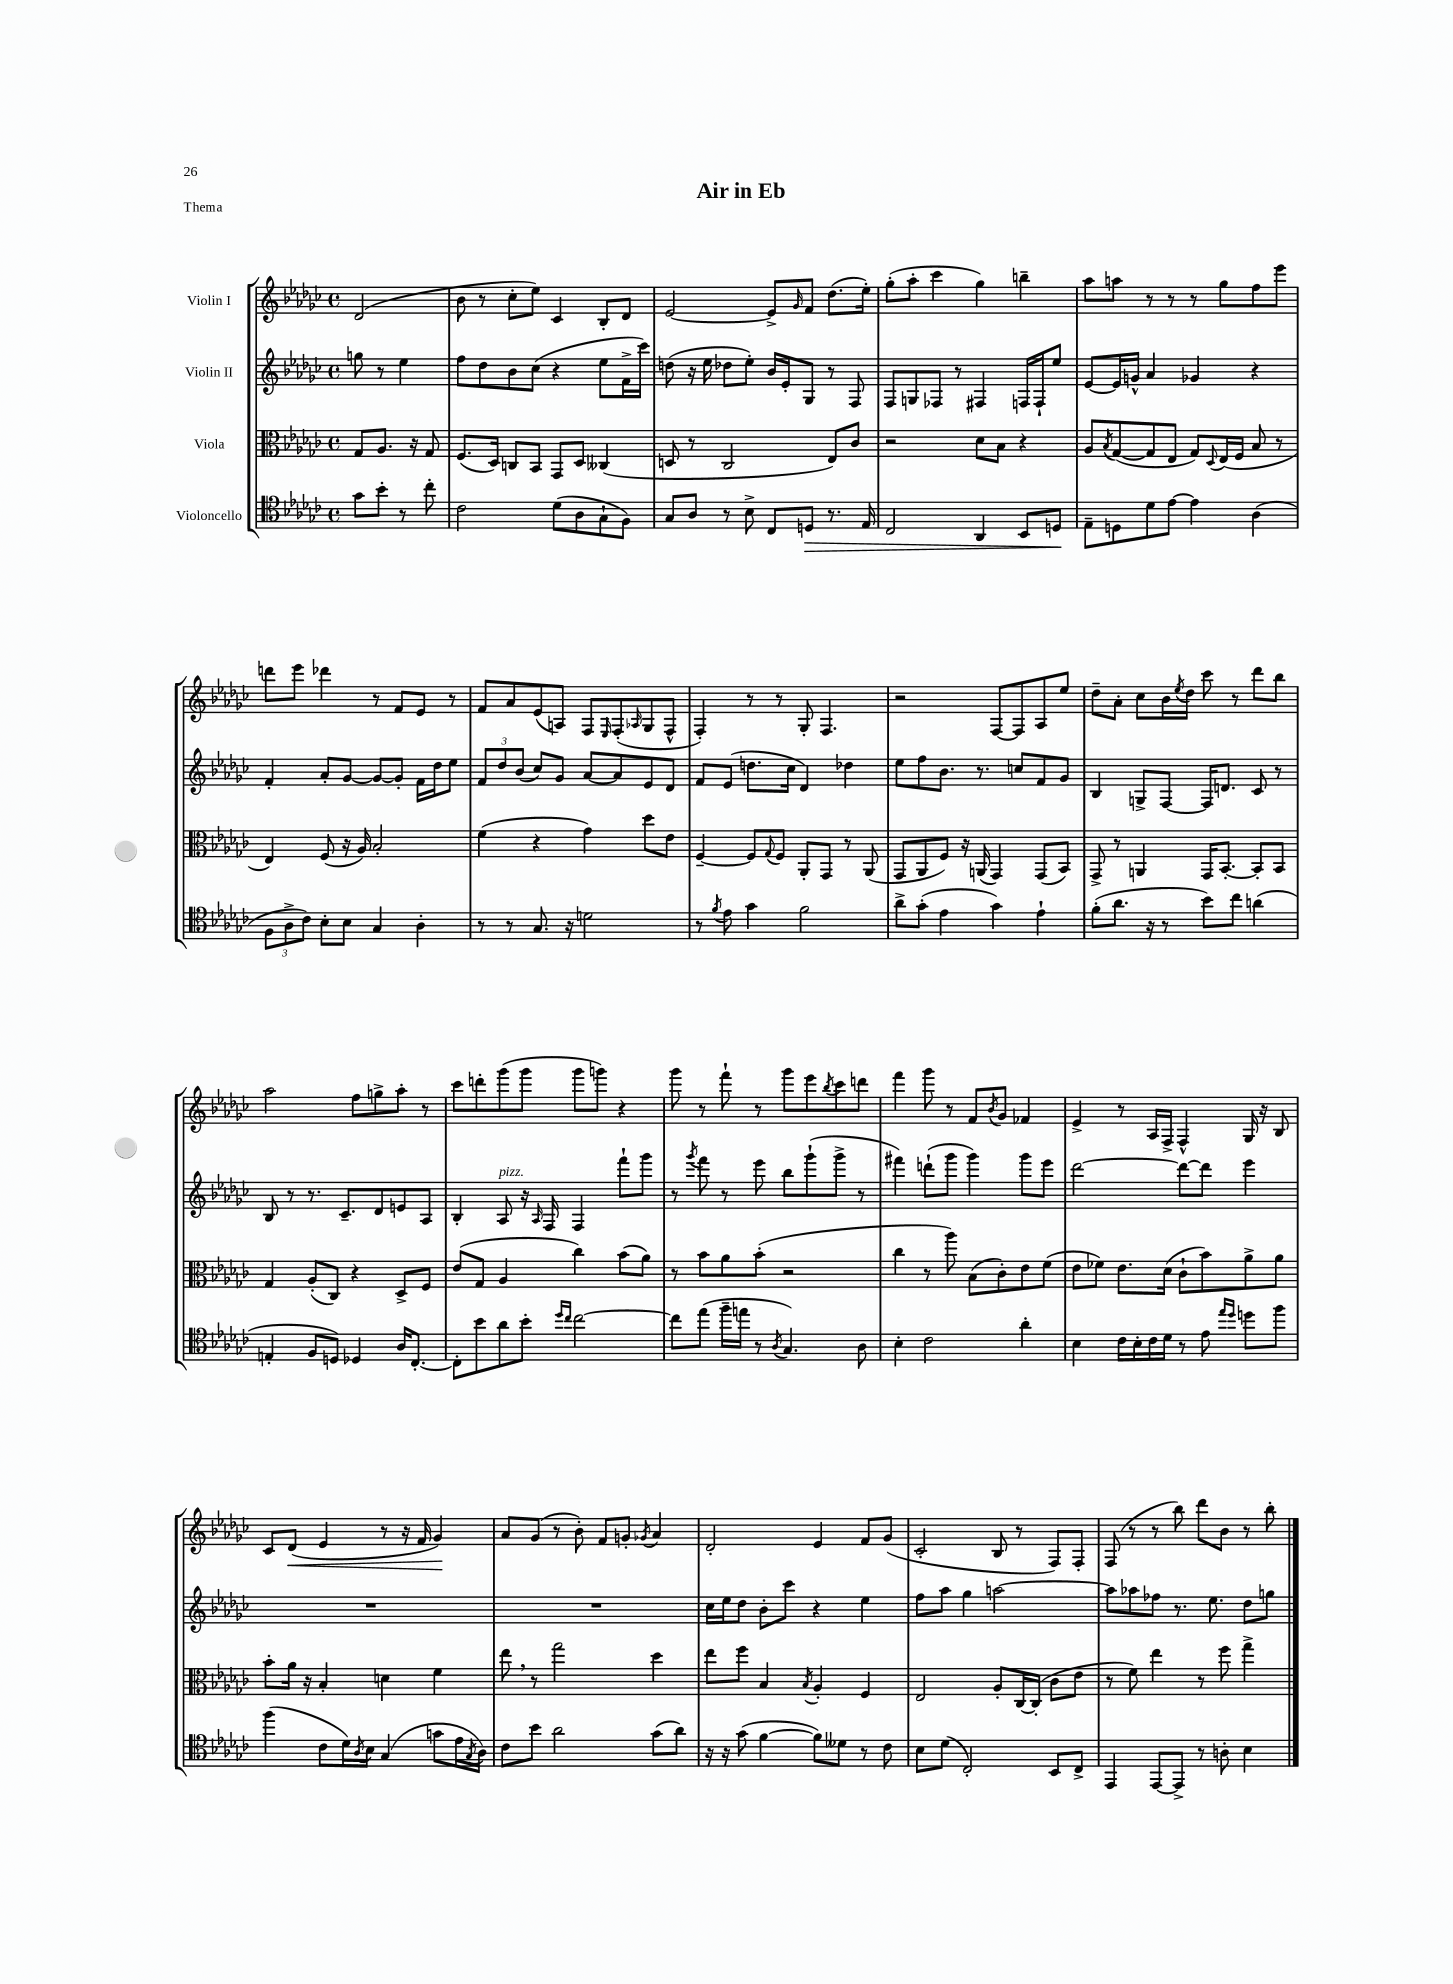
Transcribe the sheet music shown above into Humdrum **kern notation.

**kern	**kern	**kern	**kern
*staff4	*staff3	*staff2	*staff1
*clefC4	*clefC3	*clefG2	*clefG2
*k[b-e-a-d-g-c-]	*k[b-e-a-d-g-c-]	*k[b-e-a-d-g-c-]	*k[b-e-a-d-g-c-]
*M4/4	*M4/4	*M4/4	*M4/4
*met(c)	*met(c)	*met(c)	*met(c)
8g-	8G-	8gg	(2d-
8b-'	8.A-	8r	.
8r	.	4ee-	.
.	16r	.	.
8cc-'	8G-	.	.
=	=	=	=
2c-	(8.F	8ff	8b-
.	.	8dd-	8r
.	16D-)	.	.
.	8C	8b-	8cc-'
.	8BB-	(8cc-	8ee-)
(8d-	8GG-	4r	4c-
8A-	8D-	.	.
8G-`	(4C--	8ee-	8B-'
8F)	.	16f^	8d-
.	.	16ccc-)	.
=	=	=	=
8G-	8D	(8dd	[2e-
8A-	8r	16r	.
.	.	16ee-	.
8r	2C-	8dd-	.
8B-^	.	8ee-')	.
8C-	.	16b-	8e-^]
.	.	16e-'	.
.	.	.	16qqg-
8D	.	8G-	8f
8.r	8E-)	8r	(8.dd-
.	8c-	8F	.
16E-	.	.	16ee-')
=	=	=	=
2C-	2r	8F	(8gg-'
.	.	8G	8aa-'
.	.	8F-	4ccc-
.	.	8r	.
4AA-	8d-	4F#	4gg-)
.	8B-	.	.
8BB-	4r	16F	4bb~
.	.	16F`	.
8D	.	8ee-	.
=	=	=	=
8E-~	8A-	[8e-	8aa-
.	8qB-	.	.
8D	([8G-	16e-]	8aa
.	.	16g^^	.
8d-	8G-]	4a-	8r
[8e-	8E-	.	8r
4e-]	8G-)	4g-	8r
.	8qqD-	.	.
.	(16E-	.	8gg-
.	16F	.	.
(4A-	8B-	4r	8ff
.	8r	.	8eee-
=	=	=	=
12F	4E-)	4f'	8ddd
12A-^	.	.	.
.	.	.	8eee-
12c-)	.	.	.
8B-'	(8F	8a-'	4ddd-
8B-	16r	[8g-	.
.	16A-)	.	.
4G-	2B-'	8g-_	8r
.	.	8g-']	8f
4A-'	.	16f	8e-
.	.	16dd-	.
.	.	8ee-	8r
=	=	=	=
8r	(4f	12f	8f
.	.	12dd-	.
8r	.	.	8a-
.	.	(12b-	.
8.G-	4r	8cc-)	(8e-
.	.	8g-	8A)
16r	.	.	.
2d	4g-)	[8a-	8F
.	.	.	16qqE-
.	.	8a-]	(8F'
.	.	.	16qqA-
.	8dd-	8e-	8G-
.	8e-	8d-	8F^^
=	=	=	=
8r	[4F~	8f	4F')
8qf	.	.	.
8e-	.	(8e-	.
4g-	8F]	8.dd	8r
.	8qqG-	.	.
.	8F	.	8r
.	.	16cc-	.
2f	8AA-'	4d-)	8G-'
.	8GG-	.	4.F
.	8r	4dd-	.
.	(8AA-	.	.
=	=	=	=
8a-^	8GG-	8ee-	2r
(8g-'	8AA-	8ff	.
4e-	8F)	8.b-	.
.	16r	.	.
.	(16AA	8.r	.
4g-)	4GG-)	.	[8F
.	.	8cc	8F]
4e-`	(8GG-	8f	8A-
.	8BB-)	8g-	8ee-
=	=	=	=
(8f'	8GG-^	4B-	8dd-~
8.a-	8r	.	8a-'
.	4AA	8G^	8cc-
16r	.	.	.
8r	.	[8F	16b-
.	.	.	8qee-
.	.	.	16dd-
8b-)	16GG-	16F]	8ccc-
.	[8.BB-'	8.d	.
8cc-	.	.	8r
(4a	8BB-']	8c-	8ddd-
.	8BB-	8r	8bb-
=	=	=	=
4E'	4G-	8B-	2aa-
.	.	8r	.
8F	(8A-'	8.r	.
8D)	8C-)	.	.
.	.	8.c-~	.
4D-	4r	.	8ff
.	.	8d-	8gg^
16A-	8D-^	8e	8aa-'
[8.C-'	.	.	.
.	8F	8A-	8r
=	=	=	=
8C-']	(8e-	4B-'	8ccc-
8b-	8G-	.	8ddd'
8a-	4A-	8A-	(8ggg-
8b-'	.	16r	8ggg-
.	.	16qqA-	.
.	.	16F	.
16qqdd-	.	.	.
16qqcc-	.	.	.
[2cc-	4cc-)	4F	8ggg-
.	.	.	8ggg)
.	(8b-	8fff`	4r
.	8a-)	8ggg-	.
=	=	=	=
8cc-]	8r	8r	8ggg-
.	.	8qggg-	.
(8ee-	8b-	8fff	8r
16ff~	8a-	8r	8fff`
16ee	.	.	.
8r	(8b-'	8eee-	8r
8qA-	.	.	.
4.G-)	2r	8bb-	8ggg-
.	.	(8ggg-`	8eee-
.	.	.	8qbb-
.	.	8ggg-^	8ccc-
8A-	.	8r	8ddd
=	=	=	=
4B-'	4cc-	4fff#)	4fff
2c-	8r	(8ddd`	8ggg-
.	8aa-)	8ggg-	8r
.	(8B-	4ggg-)	8f
.	.	.	8qb-
.	8c-')	.	8g-
4a-'	8e-	8ggg-	4f-
.	(8f	8eee-	.
=	=	=	=
4B-	8e-	[2ddd-	4e-^
.	8f-)	.	.
16c-	8.e-	.	8r
16B-'	.	.	.
16c-	.	.	16A-
16d-	(16d-	.	16F^
8r	8c-`	8ddd-_	4F^^
8e-	8b-)	8ddd-]	.
16qqee-	.	.	.
16qqdd-	.	.	.
8dd	8a-^	4eee-	16G-
.	.	.	16r
8ff	8a-	.	8B-
=	=	=	=
(4ff	8b-'	1r	8c-
.	16a-	.	(8d-
.	16r	.	.
8c-	4B-'	.	4e-
16d-)	.	.	.
8qA-	.	.	.
16B-	.	.	.
(4G-	4d	.	8r
.	.	.	16r
.	.	.	16f
8g	4f	.	4g-)
16e-	.	.	.
8qG-	.	.	.
16A-)	.	.	.
=	=	=	=
8c-	8ee-	1r	8a-
8b-	8r	.	(8g-
2a-	2gg-	.	8r
.	.	.	8b-')
.	.	.	8f
.	.	.	8g'
.	.	.	8qg-
(8g-	4dd-	.	4a-
8a-)	.	.	.
=	=	=	=
16r	8ee-	16cc-	2d-'
16r	.	16ee-	.
(8g-	8ff	8dd-	.
[4f	4B-	8b-'	.
.	.	8ccc-	.
.	8qB-	.	.
8f])	4A-'	4r	4e-
8d--	.	.	.
8r	4F	4ee-	8f
8c-	.	.	(8g-
=	=	=	=
8B-	2E-	8ff	2c-'
(8d-	.	8aa-	.
2C-')	.	4gg-	.
.	8A-'	[2aa	8B-
.	[16C-	.	8r
.	(16C-']	.	.
8BB-	8c-	.	8F)
8C-^	8e-	.	8F'
=	=	=	=
4EE-	8r	8aa]	(8F
.	8f)	8aa-	8r
[8EE-	4ee-	8ff-	8r
8EE-^]	.	8.r	8bb-)
8r	8r	.	8ddd-
.	.	8.ee-	.
8A'	8ff	.	8b-
4B-	4gg-^	8dd-	8r
.	.	8gg	8bb-'
==	==	==	==
*-	*-	*-	*-
